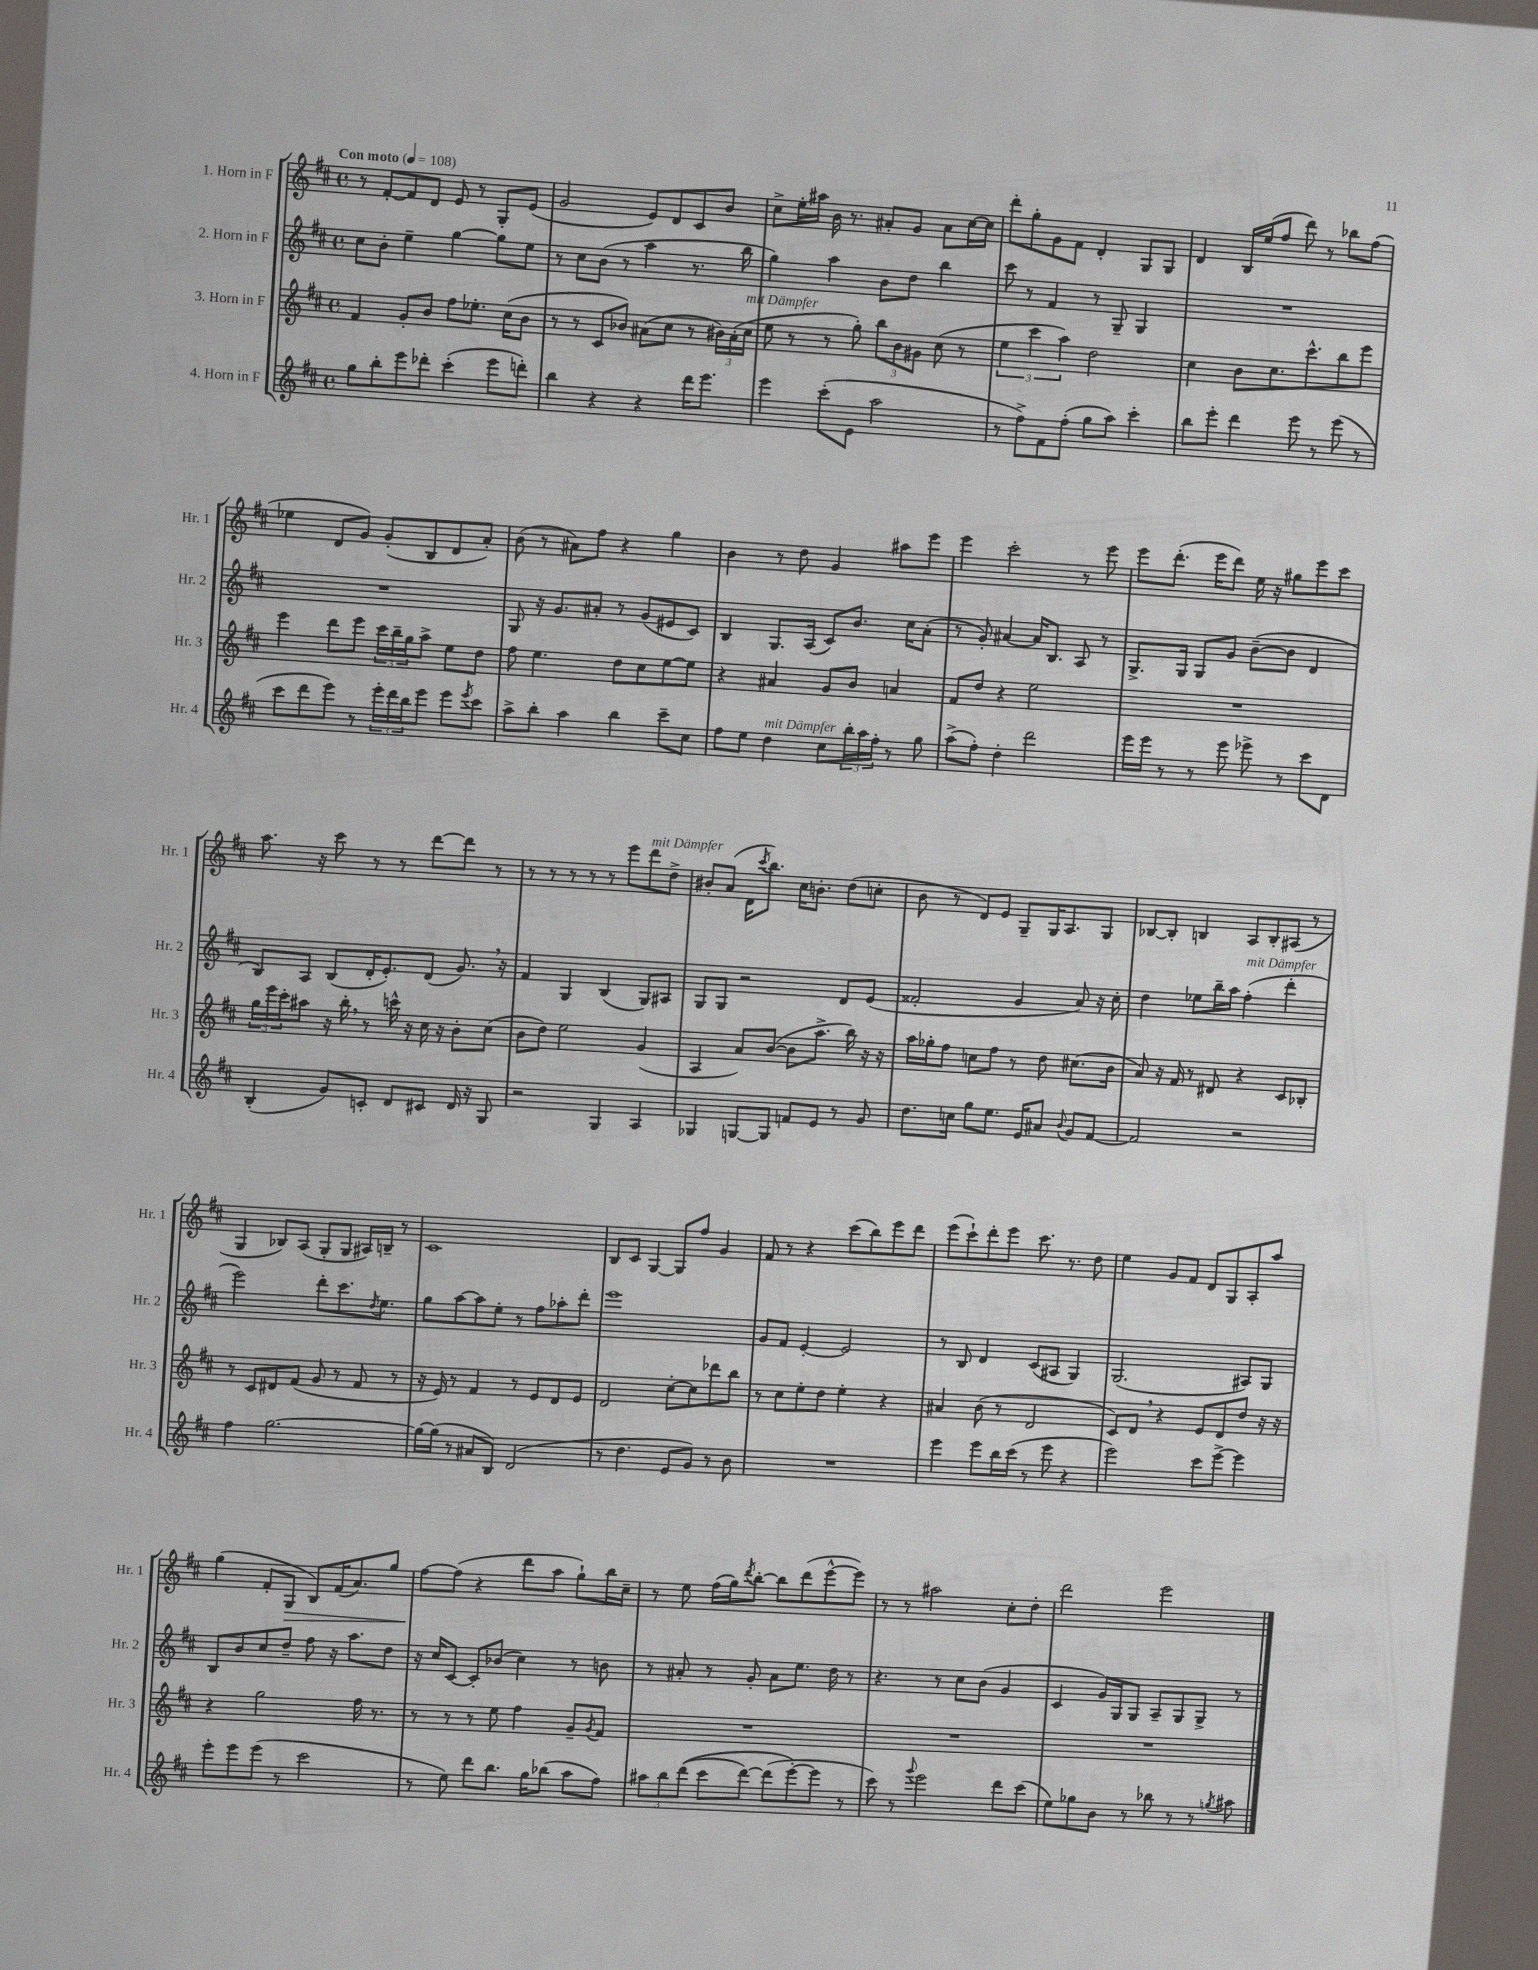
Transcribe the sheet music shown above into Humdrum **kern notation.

**kern	**kern	**kern	**kern	**dynam
*part4	*part3	*part2	*part1	*part1
*staff4	*staff3	*staff2	*staff1	*staff1
*I"4. Horn in F	*I"3. Horn in F	*I"2. Horn in F	*I"1. Horn in F	*
*I'Hr. 4	*I'Hr. 3	*I'Hr. 2	*I'Hr. 1	*
*clefG2	*clefG2	*clefG2	*clefG2	*
*k[f#c#]	*k[f#c#]	*k[f#c#]	*k[f#c#]	*
*M4/4	*M4/4	*M4/4	*M4/4	*
*met(c)	*met(c)	*met(c)	*met(c)	*
*MM108	*MM108	*MM108	*MM108	*
=1	=1	=1	=1	=1
!	!	!	!LO:TX:a:B:t=Con moto	!
8gg\L	4f#/	8cc#\L	8r	.
8bb'\	.	8b'\J	[8f#'/L	.
8eee\	8g'/L	4ee~\	8f#/]	.
8ddd-X'\J	8b/J	.	8d/J	.
(4ccc#'\	8ff#\L	[4gg\	8e/	.
.	8.ee-X'\J	.	8r	.
8eee\L	.	8gg\L]	8G'/L	.
.	(16cc#\KL	.	.	.
8dddn'\J)	8b\J	8ee\J	(8e/J	.
=2	=2	=2	=2	=2
4bb\	8r	8r	2g/	.
.	8r	8cc#\L	.	.
4r	8c#/L	(8b\J	.	.
.	8b-X/J)	8r	.	.
4r	(8a#X\L	4aa\	8e/L)	.
.	8cc#\J	.	8d/	.
16ddd\KL	8r	8.r	8c#/	.
8.eee\J	.	.	.	.
.	24b#X\LL)	.	8b/J	.
.	(24a#'\	.	.	.
.	.	16bb\	.	.
!	!LO:TX:a:i:t=mit Dämpfer	!	!	!
.	24cc#\JJ	.	.	.
=3	=3	=3	=3	=3
4eee\	8ee\	4gg\)	8cc#^\L	.
.	8r	.	16ee'\L	.
.	.	.	16aa#X\JJ	.
(8ccc#'\L	8r	4aa\	16b\	.
.	.	.	8.r	.
8e\J	8gg'\)	.	.	.
2aa\	12bb\L	8b\L	8a#X'/L	.
.	12b\	.	.	.
.	.	8dd\J	8g/J	.
.	12g#X\J	.	.	.
.	(8cc#\	4bb\	8a#\L	.
.	8r	.	[16cc#\L	.
.	.	.	16cc#\JJ]	.
=4	=4	=4	=4	=4
8r	6ee\	8ccc#\	8ddd'\L	.
8ff#^\L)	.	8r	8gg'\	.
.	6ccc#\	.	.	.
8f#\	.	4f#/	8g\	.
.	6aa\)	.	.	.
(8ff#'\J	.	.	8f#\J	.
8gg\L	2dd\	8r	4d'/	.
8aa\J)	.	8G~/	.	.
4ccc#'\	.	4G/	8G/L	.
.	.	.	8G/J	.
=5	=5	=5	=5	=5
8bb\L	4cc#\	1r	4d/	.
8eee'\J	.	.	.	.
4ddd\	8b\L	.	16B/LL	.
.	.	.	(16ee/J	.
.	8.cc#\	.	8ff#/J	.
8eee\	.	.	8ddd\)	.
.	8.ccc#^^\	.	.	.
8r	.	.	8r	.
(8eee\	8bb\	.	8bb-X\L	.
8r	8eee\J	.	(8ff#\J	.
!!LO:LB:g=z
=6	=6	=6	=6	=6
8ccc#\L	4eee\	1r	4ee-X\	.
8ddd\	.	.	.	.
8eee\J)	8ddd\L	.	8d/L	.
8r	8eee\J	.	8g/J)	.
24eee'\LL	24ccc#\LL	.	(8g'/L	.
24ddd\	24bb~\	.	.	.
24bb\J	24gg\J	.	.	.
8eee\J	8aa^\J	.	8B/	.
8eee\L	8ee\L	.	8d/	.
8qeee/	.	.	.	.
8ccc#\J	8dd\J	.	8a'/J)	.
=7	=7	=7	=7	=7
8aa^\L	8ff#\	8G/	(8b\	.
8bb'\J	4.ee\	16r	8r	.
.	.	8.g/L	.	.
4aa\	.	.	8a#X\L)	.
.	.	8a#X'/J	8ff#\J	.
4bb\	8dd\L	8r	4r	.
.	8cc#\	(8g/L	.	.
8ccc#~\L	[8ee\	8e#X/	4gg\	.
8cc#\J	8ee\J]	8c#/J)	.	.
=8	=8	=8	=8	=8
8ff#\L	4r	4B/	4b\	.
8ee\J	.	.	.	.
!LO:TX:a:i:t=mit Dämpfer	!	!	!	!
4dd\	4a#X/	8.G/L	8r	.
.	.	.	8dd\	.
.	.	(16A/Jk	.	.
8cc#\L	8g/L	8c#/L)	4g/	.
24bb'\L	8b/J	8.b/J	.	.
24aa\	.	.	.	.
24ff#'\JJ	.	.	.	.
8r	4an/	.	8aa#X\L	.
.	.	16cc#\KL	.	.
8gg\	.	(8a'\J	8eee\J	.
=9	=9	=9	=9	=9
(8aa^\L	8f#/L	8r	4eee\	.
8ff#'\J)	8dd/J	8g'/)	.	.
4dd'\	4r	[4a#X/	2ccc#'\	.
2ddd\	2ee\	16a#/KL]	.	.
.	.	8.B/J	.	.
.	.	8A/	8r	.
.	.	8r	8eee\	.
=10	=10	=10	=10	=10
16eee\LL	1r	8.G^/L	8eee\L	.
16eee\JJ	.	.	.	.
8r	.	.	(8.ddd'\J	.
.	.	16G/Jk	.	.
8r	.	8G/L	.	.
.	.	.	16eee\KL	.
8eee\	.	8g/J	8ddd\J)	.
8eee-X^\	.	([8b~\L	16ee\	.
.	.	.	16r	.
8r	.	8b\J]	8gg#X\L	.
8ccc#\L	.	4d/	8eee\	.
8d\J	.	.	8ccc#\J	.
!!LO:LB:g=z
=11	=11	=11	=11	=11
(4B'/	24gg\LL	8B/L)	8.aa\	.
.	24eee\	.	.	.
.	24ccc#'\J	.	.	.
.	8aa#X\J	8A/J	.	.
.	.	.	16r	.
8g/L)	16r	(8B/L	8ccc#\	.
.	16bb',\	.	.	.
8cn'/J	8r	16d'/K	8r	.
.	.	8.e'/)	.	.
8d/L	16cccn^^\	.	8r	.
.	16r	.	.	.
8c#X/J	16cc#\	(8d/J	[8ddd\L	.
.	16r	.	.	.
16d/	8b'\L	8.g,/)	8ddd\J]	.
16r	.	.	.	.
8G/	(8cc#\J	.	8r	.
.	.	16r	.	.
=12	=12	=12	=12	=12
2r	8b\L	4f#/	8r	.
.	8dd\J)	.	8r	.
.	2ee\	4G/	8r	.
.	.	.	8r	.
4G/	.	(4B/	8r	.
.	.	.	8eee\L	.
!	!	!	!LO:TX:a:i:t=mit Dämpfer	!
4A/	(4g/	8G/L)	8ddd\	.
.	.	8A#X/J	8dd^\J	.
=13	=13	=13	=13	=13
4G-X/	4A/	8G/L	8b#X'/L	.
.	.	8G/J	(8a/J	.
[8Gn/L	8a/L)	2r	16d\KL	.
.	.	.	8qccc#/	.
.	.	.	8.bb\J)	.
8G/J]	([8b/J	.	.	.
8fn/L	8b\L]	.	16cc#\KL	.
.	.	.	8.bn'\J	.
8e/J	8.aa^\J	.	.	.
8r	.	8d/L	(8dd\L	.
.	16bb\)	.	.	.
8g/	16r	(8e/J	8ccn'\J	.
.	16r	.	.	.
=14	=14	=14	=14	=14
8.dd\L	16aa\LL	2f##X'/	8b\	.
.	16gg-X'\J	.	.	.
.	8ff#\J	.	8r	.
16ccn\Jk	.	.	.	.
8gg\L	8ccn\L	.	8d/L)	.
8.ee\J	8ff#\J	.	8e/J	.
.	8r	4g/	8G~/L	.
16e/KL	.	.	.	.
8a#X/J	8dd\	.	16G/K	.
.	.	.	8.A/	.
8qqb/	.	.	.	.
8g/L	(8.cc#X\L	8a/)	.	.
[8f#/J	.	16r	8G/J	.
.	16b\Jk	16cc#'\	.	.
=15	=15	=15	=15	=15
2f#/]	8a/)	4dd\	[8B-X/L	.
.	16r	.	8B-'/J]	.
.	16f#/	.	.	.
.	8r	8ee-X\L	4Bn/	.
.	8d#X/	16bb~\L	.	.
.	.	16aa\JJ	.	.
!	!	!LO:TX:a:i:t=mit Dämpfer	!	!
2r	4r	(4ff#'\	8A/L	.
.	.	.	8B'/	.
.	8c#/L	4ddd'\	(8A#X/J	.
.	8B-X'/J	.	8r	.
!!LO:LB:g=z
=16	=16	=16	=16	=16
4ff#\	8r	2eee\)	4G/	.
.	8c#/L	.	.	.
[2.gg\	8d#X/	.	8B-X/L)	.
.	(8f#/J	.	(8A/J	.
.	8g/	8ddd'\L	8G'/L	.
.	8r	8.ccc#\	8G/J	.
.	8f#/	.	16A#X/LL)	.
.	.	8qdd/	.	.
.	.	8.ee\J	16Bn~/JJ	.
.	8r	.	8r	.
=17	=17	=17	=17	=17
16gg\LL_	16r	8gg\L	1c#	.
(16gg\JJ]	16e/)	.	.	.
8r	8r	[8aa\	.	.
8a#X/L	4f#/	8aa\]	.	.
8B/J)	.	8ee'\J	.	.
(2d/	8r	8r	.	.
.	8e/L	8ff#\L	.	.
.	8d/	8aa-X'\	.	.
.	8e/J	8ddd'\J	.	.
=18	=18	=18	=18	=18
8r	2d/	1eee	8B/L	.
4.dd\	.	.	8c#/J	.
.	.	.	[4G/	.
8e/L	[8cc#'\L	.	8G/L]	.
8g/J)	8cc#\]	.	8ff#/J	.
8r	8ddd-X\	.	4g/	.
8b\	8bb\J	.	.	.
=19	=19	=19	=19	=19
1r	8r	8g/L	8f#/	.
.	8cc#\L	8f#/J	8r	.
.	8ee'\	[4e'/	4r	.
.	8dd\J	.	.	.
.	4ee'\	2e/]	(8ccc#\L	.
.	.	.	8bb\)	.
.	4r	.	8eee\	.
.	.	.	8ddd\J	.
=20	=20	=20	=20	=20
4eee\	4a#X/	8r	(8eee\L	.
.	.	8B/	8ccc#`\)	.
8eee\L	(8b\	4d/	8ddd'\	.
16bb\L	8r	.	8eee\J	.
(16ccc#\JJ	.	.	.	.
8r	2d/	(8c#/L	8.ccc#\	.
8eee\	.	8A#X/J	.	.
.	.	.	8.r	.
4r	.	4G/)	.	.
.	.	.	8dd\	.
=21	=21	=21	=21	=21
2eee\)	8c#/L)	(2.G/	4ee\	.
.	8d,/J	.	.	.
.	4r	.	8g/L	.
.	.	.	8f#/J	.
8ccc#\L	8e/L	.	8d/L	.
[8eee^\J	8d/	.	8G/	.
4eee\]	8dd/J	8A#X/L)	8A'/	.
.	16r	8G/J	8aa/J	.
.	16r	.	.	.
!!LO:LB:g=z
=22	=22	=22	=22	=22
8eee'\L	4r	8B/L	(4gg\	.
8eee\	.	8b/	.	.
(8eee\J	2gg\	8cc#/	8f#'/L	.
!	!	!	!	!LO:HP:b
8r	.	8dd~/J	8G/J	>
2ccc#\	.	8ff#\	8B/L)	.
.	.	16r	(16f#/K	.
.	.	8.aa\L	8.a/)	.
.	16ff#\	.	.	.
.	8.r	.	.	.
.	.	8dd\J	8gg/J	.
=23	=23	=23	=23	=23
8r	8r	16r	[8ff#\L	.
.	.	16cc#/KL	.	.
8ee\)	8r	[8c#/J	(8ff#\J]	]
8ddd\L	8r	8c#'/L]	4r	.
8.bb\J	8ee\	(8b-X/J	.	.
.	4ff#\	4cc#\)	8ddd\L	.
16gg\KL	.	.	.	.
(8bb-X\J	.	.	8aa\J	.
8aa\L	8g~/L	8r	8gg`\L)	.
.	8qg/	.	.	.
8ff#\J)	8f#/J	8bn\	16bb\L	.
.	.	.	16cc#~\JJ	.
=24	=24	=24	=24	=24
12aa#X\L	1r	8r	8r	.
12bb\	.	.	.	.
.	.	8a#X'/	8ee\	.
((12ddd\J	.	.	.	.
8ccc#\L	.	8r	(16ff#\LL	.
.	.	.	16gg\J)	.
.	.	.	8qddd/	.
[8ddd\J)	.	8g'/	[8bb'\J	.
(8ddd\L]	.	8a#\L	8bb\L]	.
[8eee'\)	.	8.ee\J	(8ddd\	.
8eee\J]	.	.	[8eee^^\	.
.	.	16dd\	.	.
8r	.	8r	8eee\J])	.
=25	=25	=25	=25	=25
8ccc#\)	1r	4.r	8r	.
8r	.	.	8r	.
8qqggg/	.	.	.	.
2eee\	.	.	2aa#X\	.
.	.	8r	.	.
.	.	8cc#\L	.	.
.	.	(8b\J	.	.
8ddd\L	.	4g/	8cc#'\L	.
(8ccc#\J	.	.	8dd'\J	.
=26	=26	=26	=26	=26
8ee\L)	1r	4c#/	2ddd\	.
8gg-X\	.	.	.	.
8b\J	.	16g/LL)	.	.
.	.	16G/J	.	.
8r	.	8G/J	.	.
8bb-X\	.	8A~/L	2eee\	.
8r	.	8G/	.	.
8r	.	8G^/J	.	.
8qggn/	.	.	.	.
8aa#X\	.	8r	.	.
==	==	==	==	==
*-	*-	*-	*-	*-
